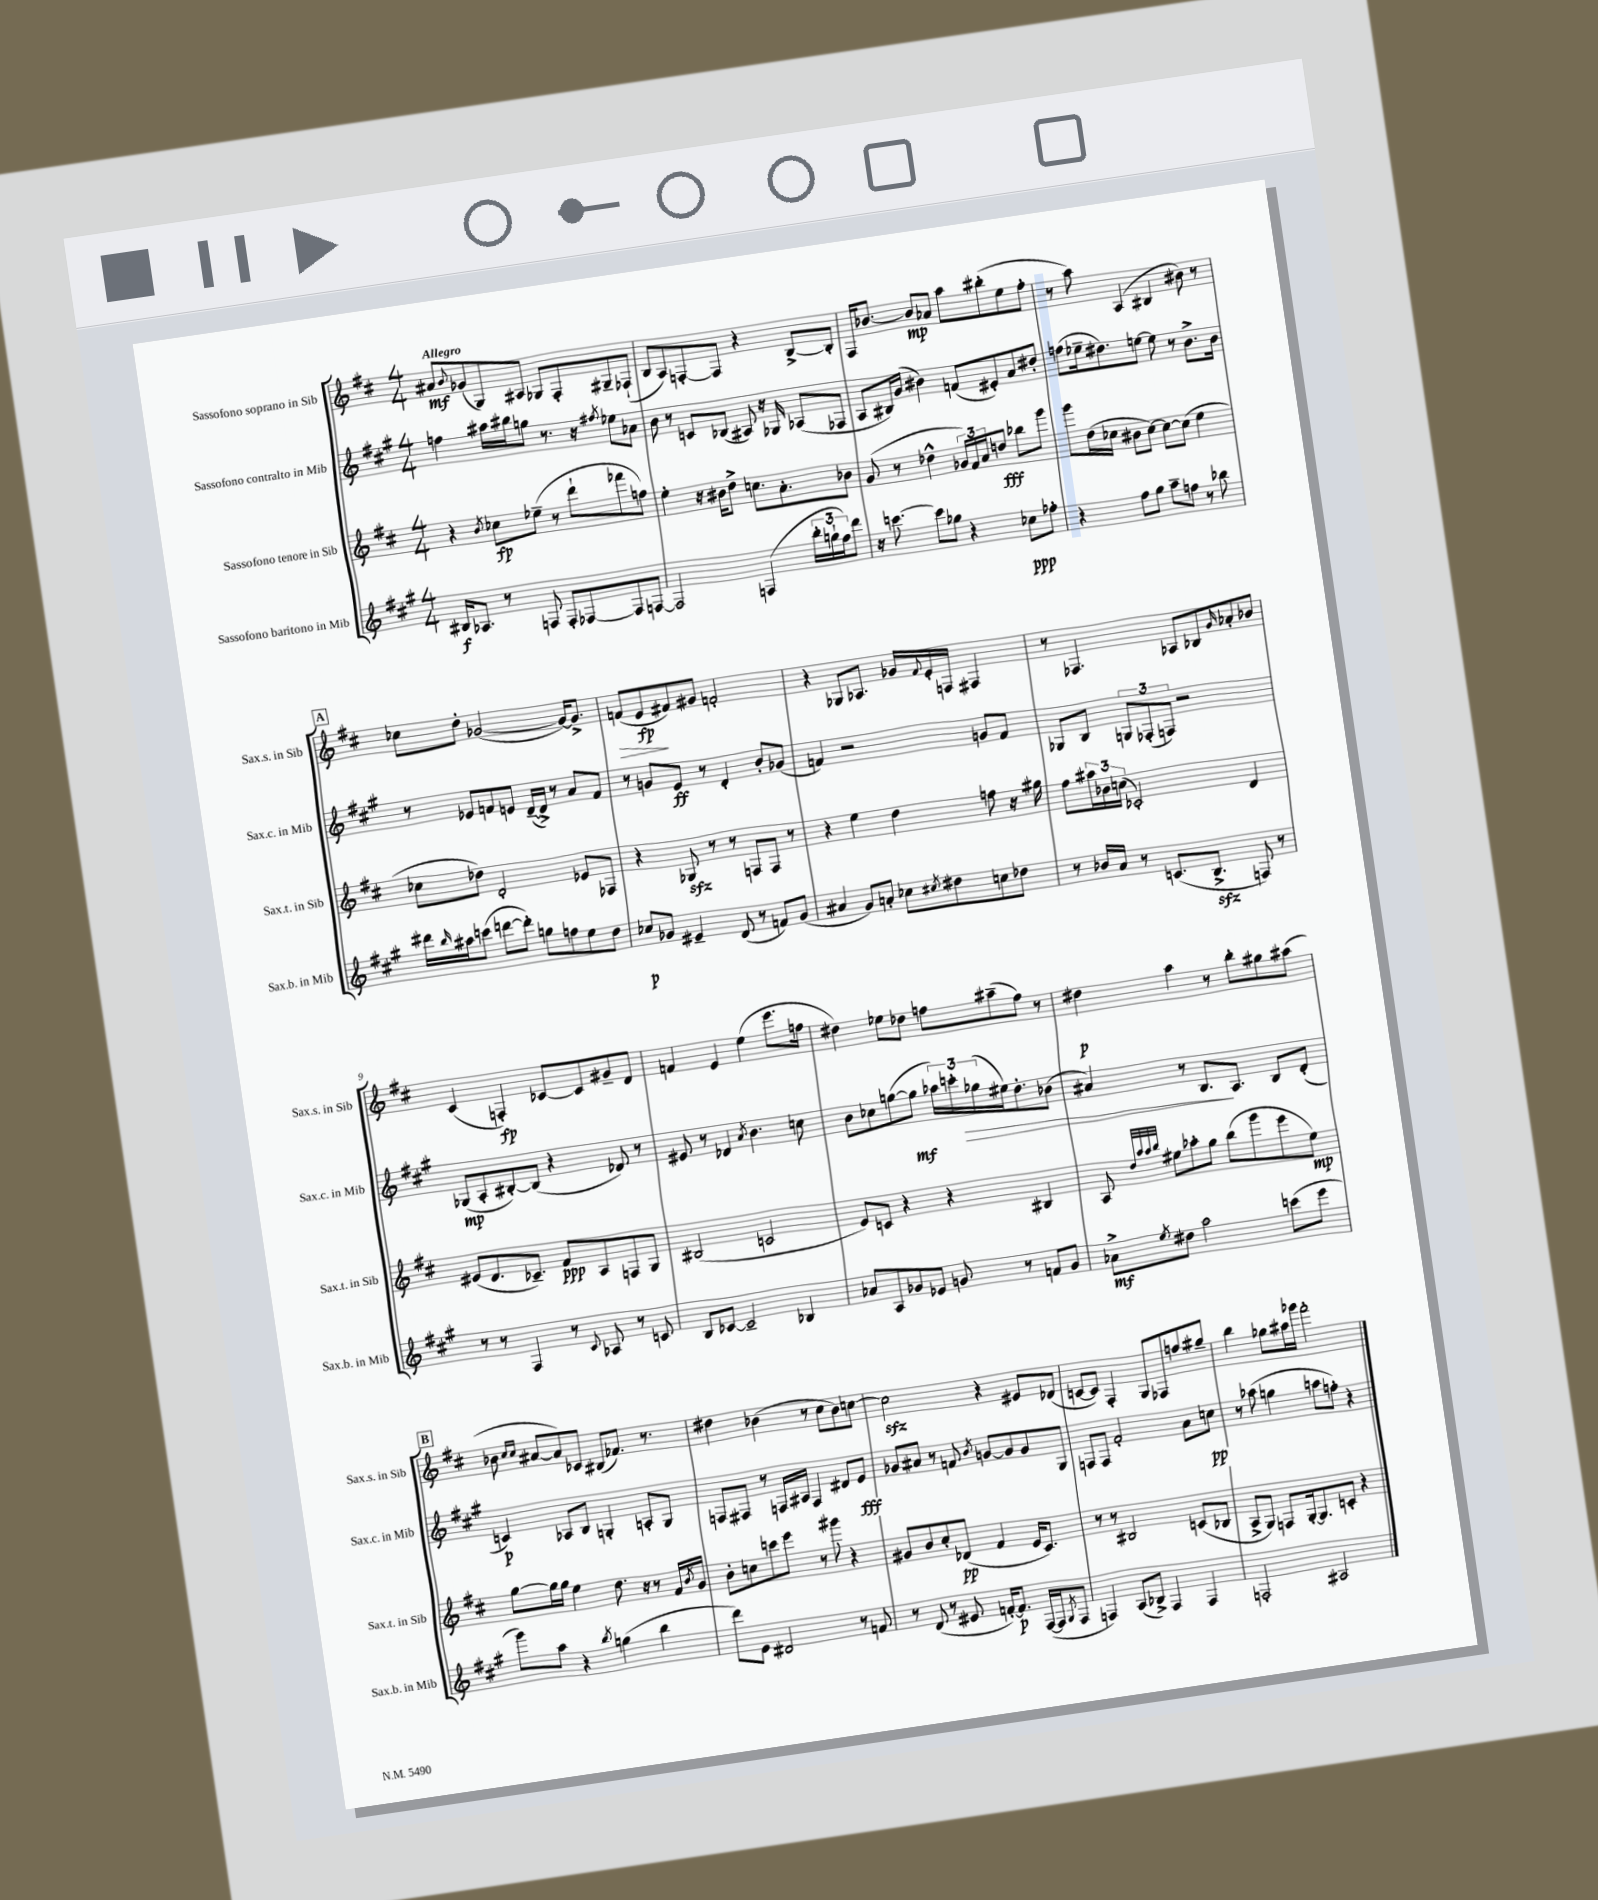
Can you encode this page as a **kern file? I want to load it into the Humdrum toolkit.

**kern	**kern	**kern	**kern
*staff4	*staff3	*staff2	*staff1
*clefG2	*clefG2	*clefG2	*clefG2
*k[f#c#g#]	*k[f#c#]	*k[f#c#g#]	*k[f#c#]
*M4/4	*M4/4	*M4/4	*M4/4
16B#	4r	4ff	8a#
8.A-	.	.	.
.	.	.	8qqb
.	.	.	(8g-
.	8qb	.	.
8r	8cc-	16aa#	8G)
.	.	16bb#	.
8F	(8ee-~	8gg	8A#
8F'	8r	8.r	8G-
[8F-	8ddd`	.	8F#'
.	.	16r	.
.	.	8qff#	.
8F-]	8fff-	8ee-	8G#~
[8F	8ff)	8a-	(8F-`
=	=	=	=
2F]	4ee'	8b	8B
.	.	8r	8A)
.	16r	8c	[8F'
.	16b#	.	.
.	8dd^	(8B-	8F]
(4F	8.cc	8A#)	4r
.	.	16r	.
.	8.a'	16G-	.
24bb'	.	(8A-	[8B^
24gg`	.	.	.
24ff#)	.	.	.
8ddd	8b-	8F-	8B']
=	=	=	=
16r	(8g	8A	16F#
[8.ccc	.	.	[8.b-
.	8r	16B#)	.
.	.	(16g#	.
8ccc]	4dd-^^	4b#)	8b-]
8gg-	.	.	8a-
4r	24g-)	(8f	8aa
.	24f#	.	.
.	24a	.	.
.	8dd	8e#')	(8bb#'
8cc-	8bb-	8a	8ee
8ff-'	8ggg	8dd#'	8ff#'
=	=	=	=
4r	8ggg	(8ff	8r
.	(16dd	16ee-~	8aa)
.	16cc-	8.dd#)	.
8ff#	8b#	.	(4A
8gg#	[8cc-)	[8ee	.
8aa~	8cc-_	8ee]	4B#
8ff	(8cc-]	8r	.
8r	4ee	8.b^	8b#)
8bb-	.	.	8r
.	.	16b	.
=	=	=	=
16ddd#	8cc-	8r	8cc-
16qqbb	.	.	.
16aa#	.	.	.
(8ccc	8dd-)	8e-	8dd'
[8ddd	2d'	8f	([2g-
8ddd'])	.	8e	.
8gg	.	([16d~	.
.	.	16d^])	.
8ff	.	8r	.
8ee	8e-	8a	16g-_)
.	.	.	8.g-^]
8dd	8F-	8f	.
=	=	=	=
8cc-	4r	8r	(8f
8g-	.	8g	8e
4e#~	8G-	8e	8f#)
.	8r	8r	8g#
(8d	8r	4d'	2f'
8r	8F	.	.
8f)	8F	8b'	.
(8g-	8r	(8g-	.
=	=	=	=
4a#	4r	4f)	4r
8g#)	4ee	2r	8G-
8a'	.	.	8.A-
8cc-	4dd	.	.
.	.	.	16g-
8qcc#	.	.	8qqf#
8dd#	.	.	16e'
.	.	.	16F
8cc	8ff	8g	4F#
8dd-	16r	8f	.
.	16gg#	.	.
=	=	=	=
8r	8ff#	8G-	8r
16b-	24aa#	8B	4.F-
.	24b-	.	.
16a	.	.	.
.	(24cc	.	.
8r	2c-')	12G	.
.	.	(12F-'	.
(8.c	.	.	.
.	.	12F)	.
.	.	2r	8A-
8.B^	.	.	.
.	.	.	8B-
.	.	.	16qqg
8F)	4d	.	8a-'
8r	.	.	8b-
=	=	=	=
8r	(8e#	(8G-	(4c#
8r	8.d	8A'	.
4F#	.	[8B#')	4F')
.	8.c-~)	.	.
.	.	(8B#]	.
8r	8f#	4r	[8c-
8qqc#	.	.	.
8A-	8A	.	8c-]
8r	8F	8d-)	8g#~
8c	8G	8r	8d
=	=	=	=
8B	(2B#	8e#	4f
[8c-	.	8r	.
2c-~]	.	4d-	4e
.	.	8qa	.
.	2c	4.b	(4ee
4B-	.	.	8.eee
.	.	8cc	.
.	.	.	16ff
=	=	=	=
8a-	8e)	8b	4dd#)
8A	8c	8cc-	.
8g-	4r	([8gg	8ee-
8e-	.	8gg]	8dd-
8g	4r	24aa-)	8ff
.	.	24ccc'	.
.	.	(24gg-	.
8r	.	16ee#)	(8aa#~
.	.	8.dd'	.
8f	4B#	.	8ff)
8g	.	(8b-	8r
=	=	=	=
8a-^	8A	4a#)	4dd#
.	32qqdd	.	.
.	32qqaa	.	.
.	32qqaa	.	.
8qee	32qqbb	.	.
8dd#	8ee#	.	.
2aa	8aa-'	8r	4aa
.	8gg	8.B	.
.	(8bb	.	8r
.	.	8.A	.
.	8ggg	.	8bb'
(8ccc	8eee	8B	8gg#
8eee	8ee#)	(8d'	(8aa#
=	=	=	=
8ggg#)	[8gg	4c)	8b-
.	.	.	16qqcc#
.	.	.	16qqcc#
8aa	16gg]	.	[8a#
.	16gg	.	.
4r	4ee	8A-	8a#])
.	.	8B	8c-
8qbb	.	.	.
(4gg	8.dd	4G'	(8B#
.	.	.	8.f-)
.	16r	.	.
4bb	8r	8A'	.
.	.	.	8.r
.	16f#	8G	.
.	8qb	.	.
.	16g	.	.
=	=	=	=
8ddd)	8b'	8F	4dd#
8e	8cc	8F#	.
2d#	8ccc	8r	(4b-
.	8eee	16F	.
.	.	16A#	.
.	8r	4F	8r
.	8ggg#	.	8cc#
8r	4r	8d#	8b-)
8f	.	8e	[8cc
=	=	=	=
8r	8g#	8g-	2cc]
(8d	8b	8a#	.
8r	8cc#'	8r	.
8e#	(8d-	8f	.
.	.	8qb	.
[16f')	4f#	[8g	4r
8.f]	.	.	.
.	.	8g]	.
([16F#	16e	8g	8e#
16F#]	8.c#)	.	.
8qG#	.	.	.
8F#	.	8G#	(8d-
=	=	=	=
4F)	8r	8F	[8c
.	8r	8F	8c])
(8A	2B#	2f#'	4F#'
8B-^)	.	.	.
4F	.	.	8G
.	.	.	8F-
4F	(8c	8a	8ff
.	8B-	8cc	8gg#~
=	=	=	=
2F'	8A^	8r	4bb
.	8G)	(8aa-	.
.	8F	4gg	8gg-
.	[16G'	.	16aa#
.	8.G]	.	16ggg-
2A#	.	8aa	2fff#'
.	8c'	8ff')	.
.	4r	4r	.
==	==	==	==
*-	*-	*-	*-
